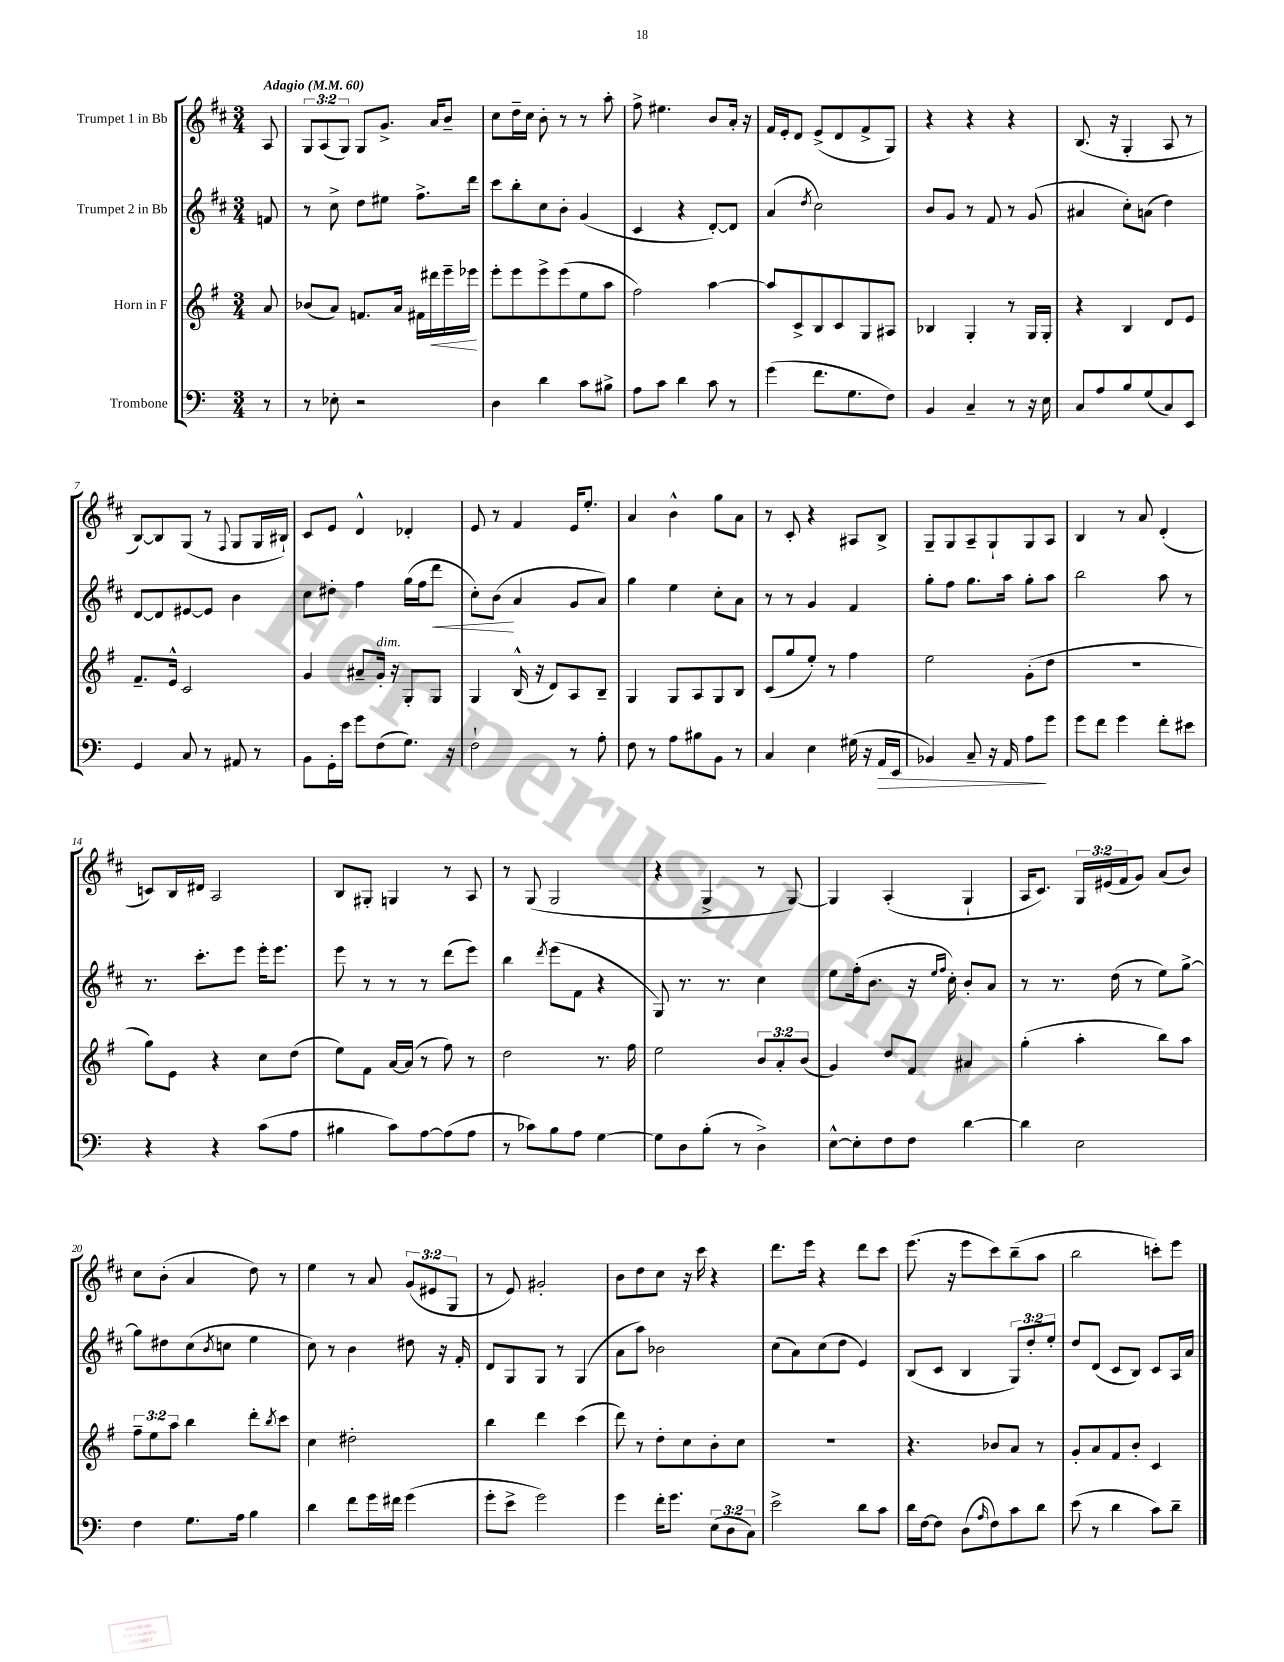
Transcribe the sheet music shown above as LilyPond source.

<<
\new StaffGroup <<
\new Staff = "s0" \with { instrumentName = "Trumpet 1 in Bb" } {
    \clef treble \key d \major \numericTimeSignature \time 3/4 \override Staff.TupletNumber.text = #tuplet-number::calc-fraction-text \partial 8 \tempo "Adagio" 4 = 60
    a8 |
    \tuplet 3/2 { g8 a8( g8) } g8 g'8.-> a'16 b'8-- |
    cis''8 d''16-- cis''16 b'8-. r8 r8 a''8-. |
    fis''8-> eis''4. b'8 a'16-. r16 |
    fis'16 e'16-. d'8 e'8->( d'8 fis'8-> g8) |
    r4 r4 r4 |
    b8.( r16 g4-. a8 r8 |
    b8~) b8 g8( r8 \appoggiatura { fis8 } g8 g16 bis16-!) |
    cis'8 e'8 d'4-^ des'4-. |
    e'8 r8 fis'4 e'16 e''8.-. |
    a'4 b'4-^ g''8 a'8 |
    r8 cis'8-. r4 ais8 b8-> |
    g8-- g8 a8-- g8-! g8 a8 |
    b4 r8 a'8 d'4-.( |
    c'8) b16 dis'16 a2 |
    b8 gis8-. g4 r8 a8 |
    r8 g8( g2 |
    r4 g4-> r8 g8~) |
    g4 a4-.( g4-! |
    a16 cis'8.) \tuplet 3/2 { g16 eis'16( fis'16 } g'8) a'8( b'8) |
    cis''8 b'8-.( a'4 d''8) r8 |
    e''4 r8 a'8 \tuplet 3/2 { g'8( eis'8 g8 } |
    r8 e'8) gis'2-. |
    b'8 d''8 cis''8 r16 cis'''16 r4 |
    d'''8. e'''16 r4 d'''8 cis'''8 |
    e'''8.( r16 e'''8 cis'''8) b''8--( a''8 |
    b''2 c'''8-.) e'''8 \bar "|." |
}
\new Staff = "s1" \with { instrumentName = "Trumpet 2 in Bb" } {
    \clef treble \key d \major \numericTimeSignature \time 3/4 \override Staff.TupletNumber.text = #tuplet-number::calc-fraction-text \partial 8
    f'8 |
    r8 cis''8-> d''8 eis''8 fis''8.-> d'''16 |
    cis'''8 b''8-. cis''8 b'8-. g'4( |
    cis'4 r4 d'8~-.) d'8 |
    a'4( \acciaccatura { d''8 } cis''2) |
    b'8 g'8 r8 fis'8 r8 g'8( |
    ais'4 cis''8-.) a'8( d''4) |
    d'8~ d'8 eis'8~ eis'8 b'4 |
    cis''8 dis''8-. fis''4 g''16( fis''16 d'''8\< |
    cis''8-.) b'8\!( a'4 g'8 a'8) |
    g''4 e''4 cis''8-. a'8 |
    r8 r8 g'4 fis'4 |
    g''8-. fis''8 g''8. a''16 g''8-. a''8 |
    b''2 a''8 r8 |
    r8. cis'''8.-. e'''8 e'''16-. e'''8. |
    e'''8 r8 r8 r8 d'''8( e'''8) |
    b''4 \acciaccatura { d'''8 } e'''8( fis'8 r4 |
    g8) r8. r8. cis''4 |
    e''8 fis''16-.( b'8. r16 \grace { e''16 fis''16 } cis''16-.) b'8-. a'8 |
    r8 r8. d''16( r8 e''8) g''8~-> |
    g''8 dis''8 cis''8( \acciaccatura { b'8 } c''8 e''4 |
    cis''8) r8 b'4 dis''8 r16 fis'16-. |
    d'8 g8 g8 r8 g4( |
    a'8 a''8) bes'2 |
    cis''8( a'8) cis''8( d''8 e'4) |
    b8( cis'8 b4 \tuplet 3/2 { g8) d''8-. e''8-. } |
    d''8 d'8( cis'8 b8) cis'8 a16 a'16 \bar "|." |
}
\new Staff = "s2" \with { instrumentName = "Horn in F" } {
    \clef treble \key g \major \numericTimeSignature \time 3/4 \override Staff.TupletNumber.text = #tuplet-number::calc-fraction-text \partial 8
    a'8 |
    bes'8( a'8) f'8. a'16 fis'16 dis'''16\< e'''16-- ees'''16\! |
    e'''8-. e'''8 e'''8-> e'''8( e''8 a''8 |
    fis''2) a''4~ |
    a''8 c'8-> b8 c'8 g8 ais8 |
    bes4 g4-. r8 g16 g16-. |
    r4 b4 d'8 e'8 |
    fis'8.-- e'16-^ c'2 |
    g'4 ais'8-- g'16-.^\markup { \italic "dim." } r16 g8-. g8 |
    g4 b16-^( r16 d'8) a8 b8-- |
    g4 g8 a8 g8 b8 |
    c'8( g''8 e''8-.) r8 fis''4 |
    e''2 g'8-.( d''8 |
    R2. |
    g''8) e'8 r4 c''8 d''8( |
    e''8) fis'8 a'16~ a'16( r8 fis''8) r8 |
    d''2 r8. fis''16 |
    e''2 \tuplet 3/2 { b'8 a'8-. b'8( } |
    g'4) d''8 fis'8 ais'4 |
    g''4-.( a''4-. b''8) a''8 |
    \tuplet 3/2 { fis''8-- e''8 a''8 } b''4 d'''8-. \acciaccatura { b''8 } c'''8 |
    c''4 dis''2-. |
    b''4 d'''4 c'''4( |
    d'''8) r8 d''8-. c''8 b'8-. c''8 |
    R2. |
    r4. bes'8 a'8 r8 |
    g'8-. a'8 fis'8 b'8-. c'4 \bar "|." |
}
\new Staff = "s3" \with { instrumentName = "Trombone" } {
    \clef bass \key c \major \numericTimeSignature \time 3/4 \override Staff.TupletNumber.text = #tuplet-number::calc-fraction-text \partial 8
    r8 |
    r8 ees8-. r2 |
    d4 d'4 c'8 bis8-> |
    a8 c'8 d'4 c'8 r8 |
    g'4( f'8. g8. f8) |
    b,4 c4-- r8 r16 e16 |
    c8 a8 b8 g8( c8) e,8 |
    g,4 c8 r8 ais,8 r8 |
    b,8 g,16-. e'16 g'8 f8( g8.) r16 |
    f2-! r8 a8-. |
    f8 r8 a8 bis8 b,8 r8 |
    c4 e4 gis16( r16 a,16\> e,16 |
    bes,4) c8-- r16 a,16 a8\! g'8 |
    g'8 f'8 g'4 f'8-. eis'8 |
    r4 r4 c'8( a8 |
    bis4 c'8) a8~ a8( a8 |
    r8 ces'8) b8 a8 g4~ |
    g8 d8 b8-.( r8 d4->) |
    e8~-^ e8-. f8 f8 d'4~ |
    d'4 e2 |
    f4 g8. a16 b4 |
    d'4 f'8 g'16 fis'16 g'4( |
    g'8-. e'8-> g'2) |
    g'4 f'16-. g'8. \tuplet 3/2 { e8( d8 c8) } |
    e'2-> d'8 c'8 |
    d'16 f16~ f8 d8( \grace { a16 } f8) c'8 d'8 |
    e'8( r8 d'4 c'8) d'8-- \bar "|." |
}
>>
>>
